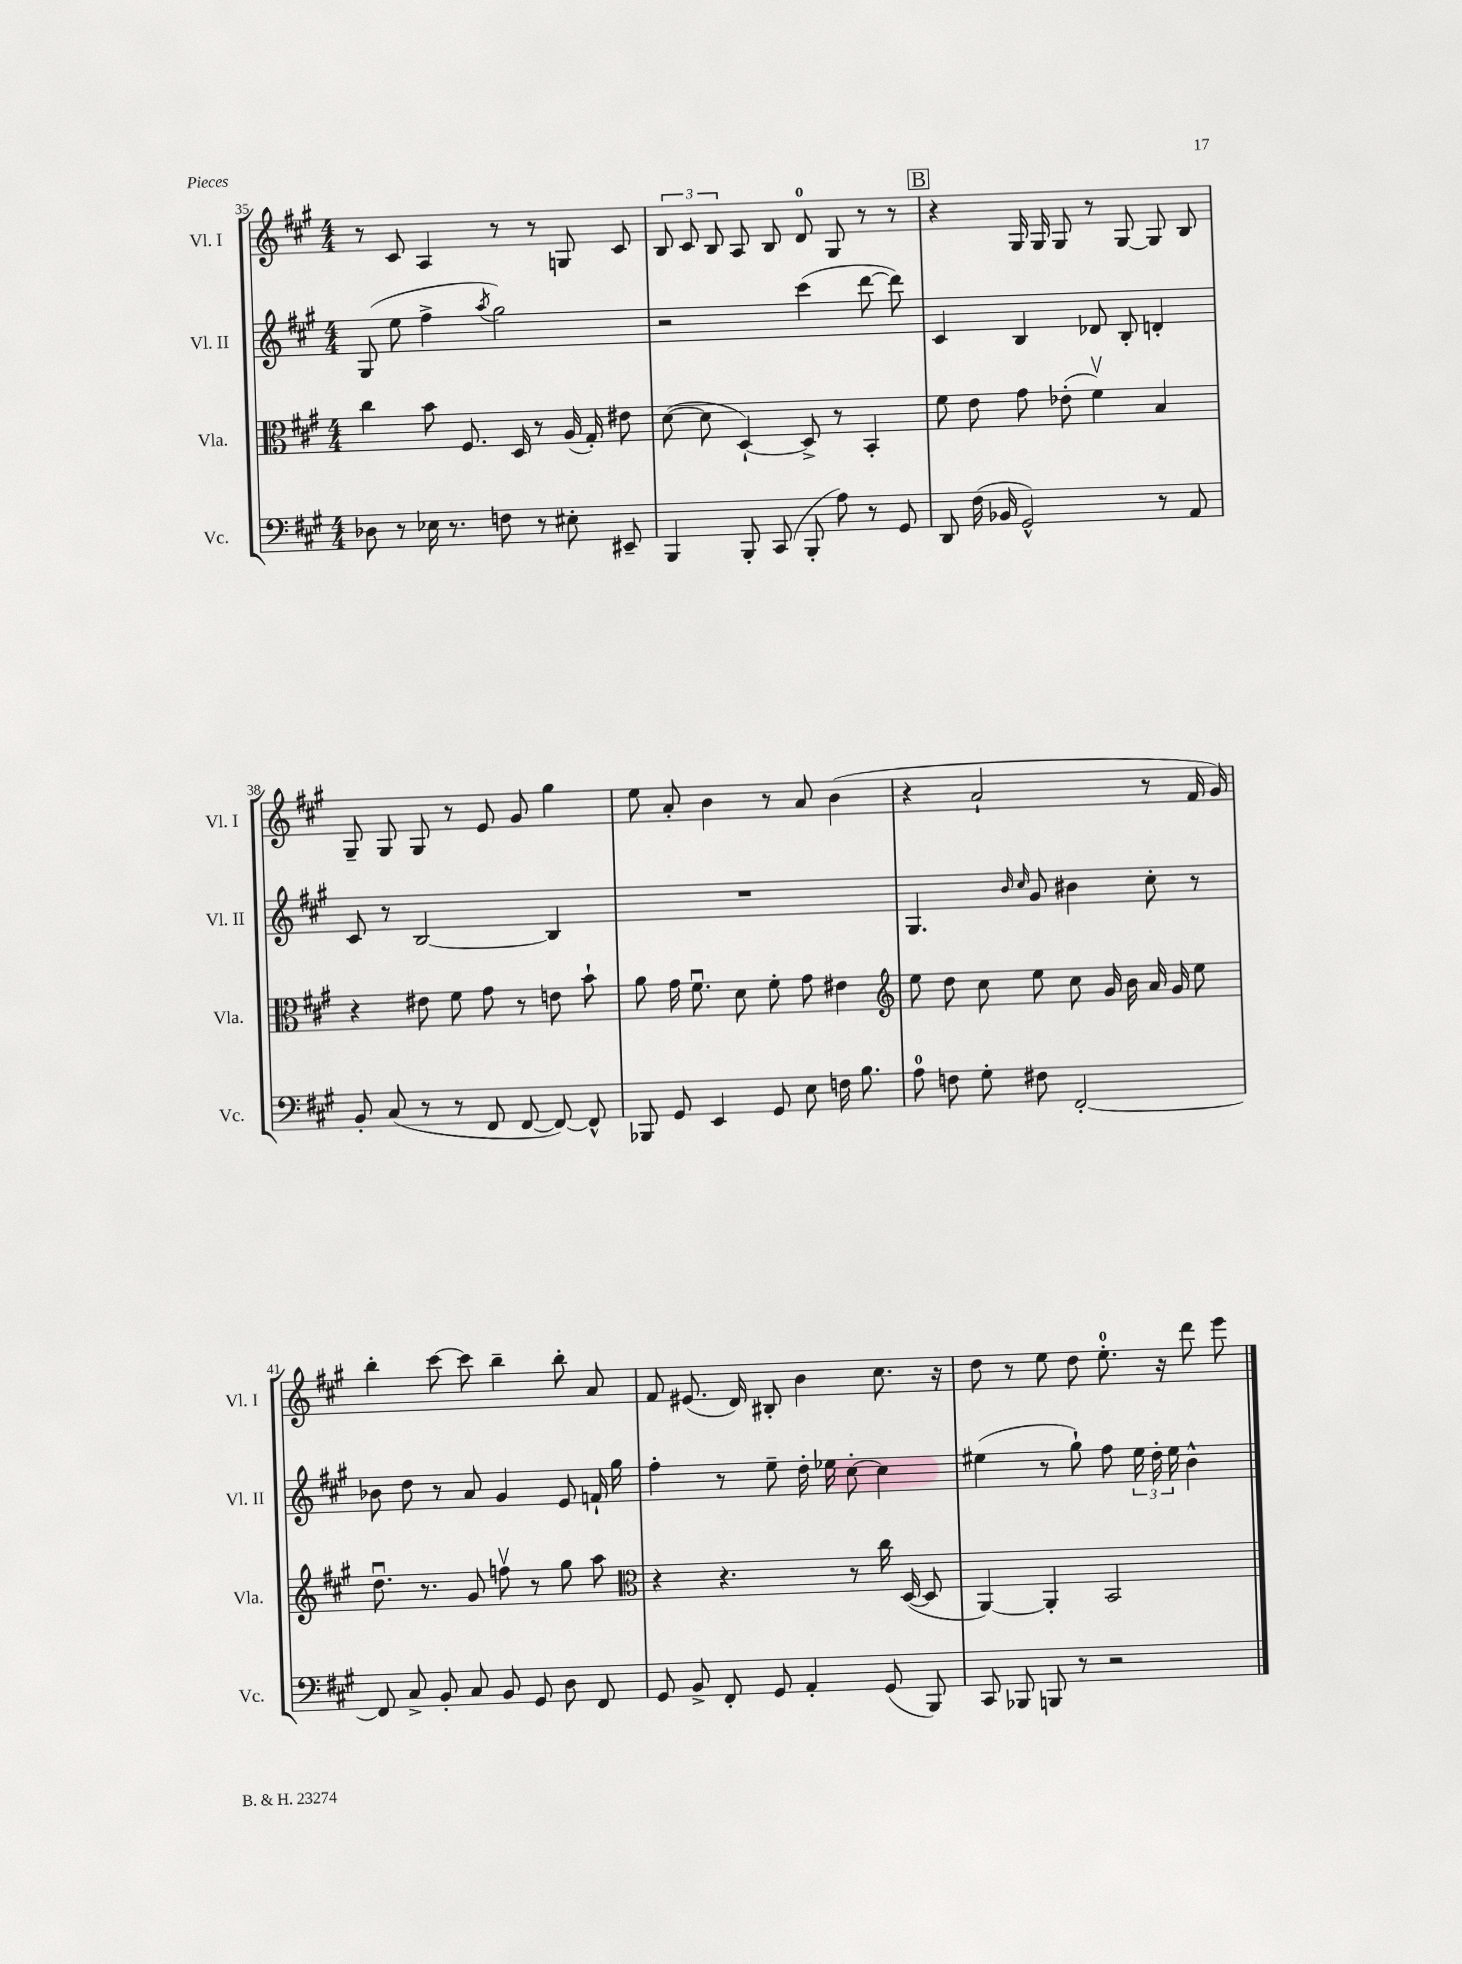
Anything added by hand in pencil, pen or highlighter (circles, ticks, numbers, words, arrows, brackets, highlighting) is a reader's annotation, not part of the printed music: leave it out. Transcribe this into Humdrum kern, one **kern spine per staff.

**kern	**kern	**kern	**kern
*part4	*part3	*part2	*part1
*staff4	*staff3	*staff2	*staff1
*I"Vc.	*I"Vla.	*I"Vl. II	*I"Vl. I
*I'Vc.	*I'Vla.	*I'Vl. II	*I'Vl. I
*clefF4	*clefC3	*clefG2	*clefG2
*k[f#c#g#]	*k[f#c#g#]	*k[f#c#g#]	*k[f#c#g#]
*M4/4	*M4/4	*M4/4	*M4/4
=35	=35	=35	=35
8D-X\	4cc#\	(8G#/	8r
8r	.	8ee\	8c#/
16E-X\	8b\	4ff#^\	4A/
8.r	.	.	.
.	8.F#/	.	.
.	.	8qaa/	.
8Fn\	.	2gg#\)	8r
.	16D/	.	.
8r	8r	.	8r
8E#X'\	(16A/	.	8Gn/
.	16G#'/)	.	.
8EE#X~/	8e#X\	.	8c#/
=36	=36	=36	=36
4BBB/	([8d\	2r	12B/
.	.	.	12c#/
.	8d\]	.	.
.	.	.	12B/
8BBB'/	[4D`/)	.	8A/
(8CC#/	.	.	8B/
8BBB'/	8D^/]	(4ccc#\	8d/
8A\)	8r	.	8G#/
8r	4BB'/	[8ddd\	8r
8GG#/	.	8ddd\])	8r
!!LO:REH:place=s1:t=B
=37	=37	=37	=37
8DD/	8f#\	4c#/	4r
(16F#\	8e\	.	.
16BB-X/	.	.	.
2GG#^^/)	8g#\	4B/	16G#/
.	.	.	16G#/
.	(8e-X'\	.	8G#/
.	4f#v\)	8d-X/	8r
.	.	8B'/	[8G#/
8r	4B/	4dn'/	8G#/]
8AA/	.	.	8B/
!!LO:LB:g=z
=38	=38	=38	=38
8BB'/	4r	8c#/	8G#~/
(8C#/	.	8r	8G#/
8r	8e#X\	[2B/	8G#/
8r	8f#\	.	8r
8FF#/	8g#\	.	8e/
[8FF#/	8r	.	8g#/
8FF#/_)	8en\	4B/]	4gg#\
8FF#^^/]	8b`\	.	.
=39	=39	=39	=39
8BBB-X/	8a\	1r	8ee\
8GG#/	16g#\	.	8a'/
.	8.f#u\	.	.
4EE/	.	.	4b\
.	8d\	.	.
8GG#/	8f#'\	.	8r
8E\	8g#\	.	8a/
16Fn\	4e#X\	.	(4b\
8.B\	.	.	.
=40	=40	=40	=40
*	*clefG2	*	*
8A\	8ee\	4.G#/	4r
8Fn\	8dd\	.	.
8G#'\	8cc#\	.	2a`/
.	.	16qqb/	.
.	.	16qqcc#/	.
8F#X\	8ee\	8g#/	.
[2FF#'/	8cc#\	4b#X\	.
.	16g#/	.	.
.	16b\	.	.
.	16a/	8cc#'\	8r
.	16g#/	.	.
.	8ee\	8r	16f#/
.	.	.	16g#/)
!!LO:LB:g=z
=41	=41	=41	=41
8FF#/]	8.ddu\	8b-X\	4bb'\
8C#^/	.	8dd\	.
.	8.r	.	.
8BB'/	.	8r	[8ccc#\
8C#/	8g#/	8a/	8ccc#\]
8BB/	8ffnv\	4g#/	4bb~\
8GG#/	8r	.	.
8D\	8gg#\	8e/	8bb'\
8FF#/	8aa\	16fn`/	8a/
.	.	16gg#\	.
=42	=42	=42	=42
*	*clefC3	*	*
8GG#/	4r	4ff#'\	8f#/
8BB^/	.	.	(8.e#X/
8FF#'/	4.r	8r	.
.	.	.	16d/)
8GG#/	.	8ee~\	8B#X'/
4AA'/	.	16dd'\	4b\
.	.	16ee-X\	.
.	8r	[8cc#'\	.
(8GG#/	16cc#\	4cc#\]	8.cc#\
.	([16D/	.	.
8BBB/)	8D/]	.	.
.	.	.	16r
=43	=43	=43	=43
8CC#/	[4AA/)	(4ee#X\	8dd\
8BBB-X/	.	.	8r
8BBBn/	4AA'/]	8r	8ee\
8r	.	8gg#`\)	8dd\
2r	2BB/	8ff#\	8.ee'\
.	.	24ee#\	.
.	.	24dd'\	.
.	.	.	16r
.	.	24ee#\	.
.	.	4b^^\	8ddd\
.	.	.	8eee\
==	==	==	==
*-	*-	*-	*-
